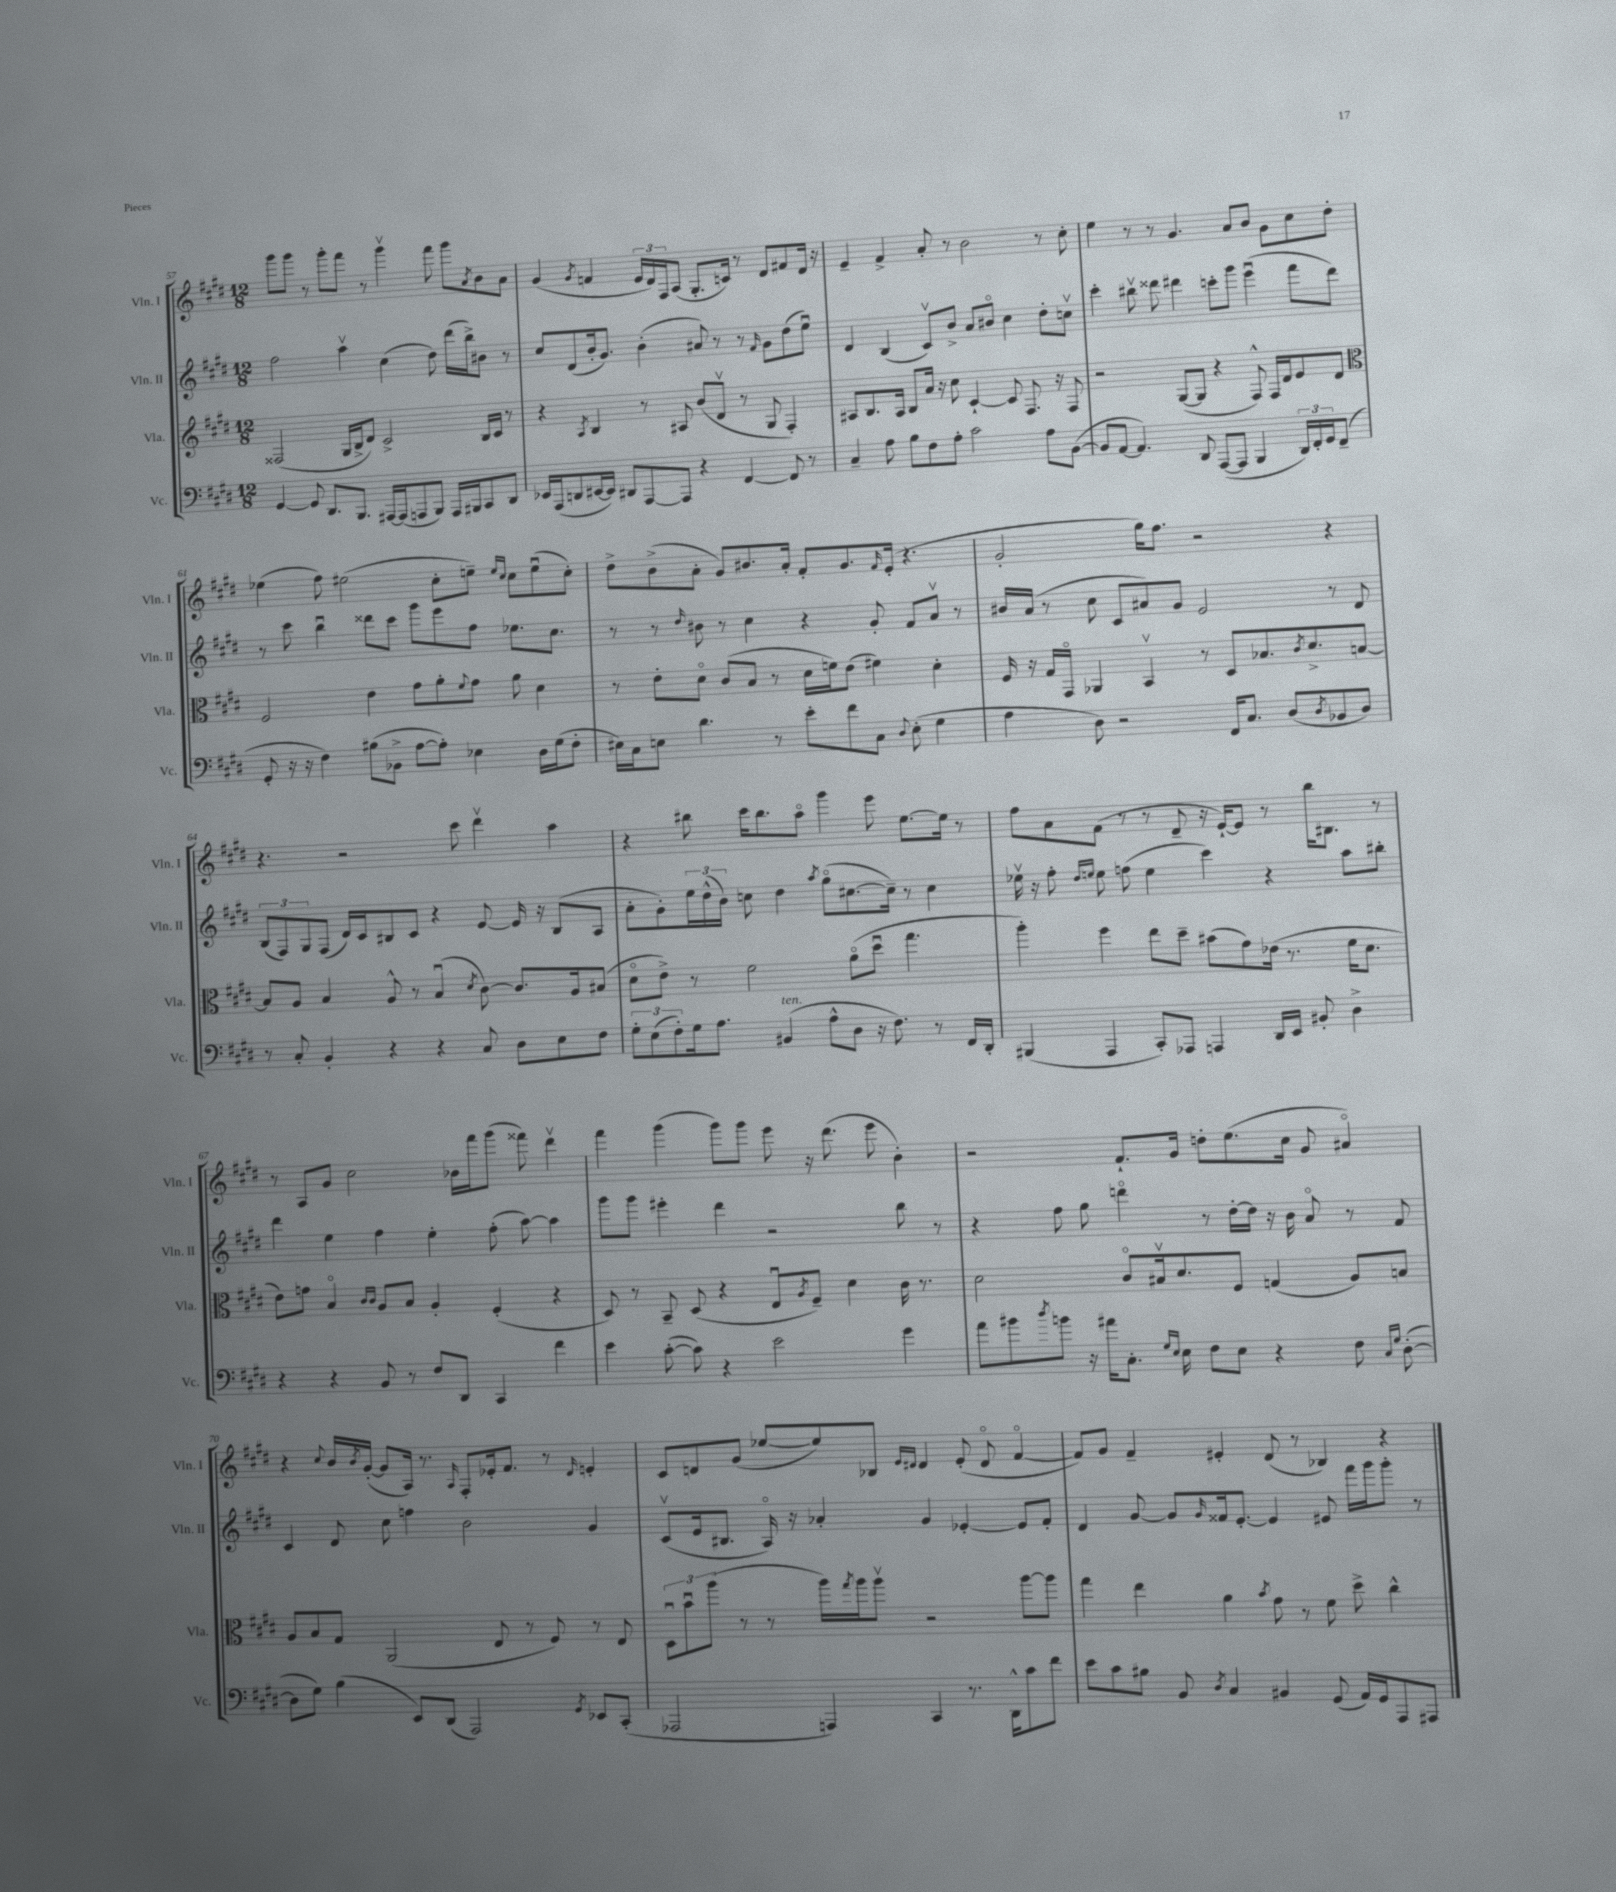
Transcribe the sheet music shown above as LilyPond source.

<<
\new StaffGroup <<
\new Staff = "s0" \with { instrumentName = "Vln. I" shortInstrumentName = "Vln. I" } {
    \clef treble \key e \major \numericTimeSignature \time 12/8
    gis'''8 gis'''8 r8 gis'''8-. fis'''8 r8 gis'''4\upbow fis'''8 gis'''8 \acciaccatura { a'8 } b'8 a'8 |
    gis'4( \acciaccatura { gis'8 } f'4 \tuplet 3/2 { e'16 dis'16) fis16 } a8( gis8.-. c'16) r8 dis'8 fis'8 dis'16 r16 |
    e'4-- fis'4-> a'8-. r8 b'2 r8 cis''8-. |
    e''4 r8 r8 gis'4. a'8 b'8 gis'8 cis''8 dis''8-. |
    ees''4( fis''8) eis''2( cis''8-. e''8--) \grace { e''16 cis''16 } cis''8 e''8\downbow( cis''8-.) |
    dis''8-> b'8->( a'8-. gis'8) bis'8. a'16-. fis'8-. gis'8. \grace { fis'16 } e'16-.( r4. |
    gis'2-. gis''16) fis''8. r2 r4 |
    r4. r2 cis'''8 dis'''4\upbow a''4 |
    r4 bis''8 cis'''16 bis''8. a''8\flageolet gis'''4 e'''8 e''8.~ e''16 r8 |
    fis''8 a'8 fis'8( r8 r8 dis'8-- r16 e'16~-!) e'8 r8 b''16 bis8. r8 |
    r8 a8 gis'8 cis''2 bes'16 fis'''16 gis'''8( fisis'''8) dis'''4\upbow |
    fis'''4 gis'''4( gis'''8) gis'''8 e'''8 r16 dis'''8.( e'''8 b'4-.) |
    r2 fis'8.-! gis'16 d''8-. e''8.( cis''16 gis'8 ais'4\flageolet) |
    r4 \appoggiatura { cis''8 } b'16 \acciaccatura { b'8 } gis'16~-.( gis'8 a16) r8. \grace { a16 } fis8-. ees'16-. fis'8. r8 \grace { dis'16 } e'4-. |
    cis'8 d'8 gis'8( ees''8~ ees''8) bes8 \grace { e'16 dis'16 } dis'4 e'8-.( dis'8\flageolet fis'4~\flageolet |
    fis'8) gis'8 fis'4-- eis'4-. dis'8( r8 bes4) r4 \bar "|." |
}
\new Staff = "s1" \with { instrumentName = "Vln. II" shortInstrumentName = "Vln. II" } {
    \clef treble \key e \major \numericTimeSignature \time 12/8
    fis''2 a''4\upbow cis''4( dis''8) dis'''16( b''16->) bis'8 r8 |
    cis''8 dis'8( b'16-. gis'8.) b'4-.( ais'8) r8 r8 \grace { fis'16 } gis'8 dis''8( e''8\downbow) |
    dis'4 b4( cis'8\upbow) b'8-> a'8 bis'8\flageolet cis''4 dis''8-. c''8\upbow |
    cis'''4-. bis''8\upbow disis'''8 dis'''4 c'''8-. gis'''8 e'''4\downbow( fis'''8 dis'''8) |
    r8 cis'''8 b''4\downbow disis'''8 cis'''8 gis'''8 e'''8 fis''8 ees''8. cis''8. |
    r8 r8 \grace { dis''16 } bis'8 r8 cis''4 r4 gis'8-. fis'8 a'8\upbow r8 |
    bis'16 a'16( r8 cis''8 cis'8 ais'8) gis'8 e'2 r8 dis'8 |
    \tuplet 3/2 { b8( fis8) gis8 } fis8( dis'16) cis'16 bis8 cis'8 r4 e'8~ e'16 r16 bis8( a8 |
    a'8-. gis'8-.) \tuplet 3/2 { e''16 dis''16-^( b'16) } c''8 dis''4 \acciaccatura { a''8 } gis''8\flageolet( cis''8.~ cis''16--) r8 cis''4 |
    ees''16\upbow r16 fis''8-. \grace { dis''16 e''16 } e''8 f''8( e''4 cis'''4) r4 a''8 bis''8-. |
    dis'''4 e''4 fis''4 e''4-. fis''8-.( a''8~) a''4 |
    gis'''8 gis'''8 eis'''4-. dis'''4 r2 b''8 r8 |
    r4 fis''8 gis''8 d'''4\flageolet r8 dis''16~-. dis''16 r16 b'16 a'8\flageolet r8 fis'8 |
    cis'4 dis'8 cis''8 f''4 b'2 gis'4 |
    cis'8\upbow( e'16 bis8. a16\flageolet) r16 aes'4-. gis'4 ees'4~-. ees'8 fis'8-. |
    dis'4 gis'8~ gis'8 \grace { gis'16 } fisis'16 e'8.~-. e'4 eis'8 fis'''16 gis'''16 gis'''8-. r8 \bar "|." |
}
\new Staff = "s2" \with { instrumentName = "Vla." shortInstrumentName = "Vla." } {
    \clef treble \key e \major \numericTimeSignature \time 12/8
    fisis2( gis16 b16-> dis'8) cis'2-> b16 cis'16 r8 |
    r4 \acciaccatura { a8 } b4 r8 ais8 b'8( dis'8\upbow r8 gis8 fis4-.) |
    ais8 b8. ais16 b8 a'16 r16 cis''8 cis'4~-! cis'8 fis8. r16 fis8 |
    r2 gis8~( gis8 r4 fis8-^) fis16 dis'16 e'8 dis'8 |
    \clef alto fis2 e'4 gis'8 a'8-. \appoggiatura { fis'8 } gis'8 a'8 dis'4 |
    r8 e'8-. dis'8\flageolet cis'8( b8 r8 dis'16 f'16) e'8( fis'4) dis'4-. |
    fis16 r16 gis16 gis,16\flageolet aes,4 b,4\upbow r8 dis8 bes8. \acciaccatura { cis'8 } dis'8.-> b8~ |
    b8 a8 b4 a8-^ r8 b4\downbow( \acciaccatura { dis'8 } cis'8~) cis'8. a16 bis8( |
    dis'8\flageolet e'8->) r8 fis'2 a'8\flageolet( dis''8\downbow gis''4. |
    a''4-.) fis''4 e''8 dis''8-- bis'8( gis'8) ees'16( r8. fis'16 dis'8. |
    e'8) g'8 b4\flageolet \grace { cis'16 cis'16 } a8 b8 a4-. fis4-.( r4 |
    dis8) r8 b,8-- dis8( r4 e8\downbow \acciaccatura { a8 } fis8--) dis'4 cis'16 r8. |
    dis'2 cis'8\flageolet bis16\upbow dis'8. fis8 g4( a8) b8 |
    a8 b8 gis8 a,2( e8 r8 fis8) r8 e8 |
    \tuplet 3/2 { dis8\downbow b'8\downbow a''8( } r8 r8 a''16) \acciaccatura { gis''8 } a''16 a''8\upbow r2 a''8~ a''8 |
    gis''4 e''4 a'4 \acciaccatura { b'8 } gis'8 r8 fis'8 dis''8-> cis''4-^ \bar "|." |
}
\new Staff = "s3" \with { instrumentName = "Vc." shortInstrumentName = "Vc." } {
    \clef bass \key e \major \numericTimeSignature \time 12/8
    gis,4~ gis,8 dis,8. b,,8. ais,,16~ ais,,16( a,,8 b,,8) a,,16 bis,,16 cis,8 dis,8 |
    ees,16 a,,16( d,8 eis,16~ eis,16) dis,8 a,,8~ a,,8 r4 fis,4~ fis,8 r8 |
    cis4-- a8 b8 fis8 a8-. cis'2 a8 b,8~( |
    b,8 a,8~ a,4.) dis,8 a,,8~( a,,8 b,,4 \tuplet 3/2 { dis,16) fis,16-. gis,16 } fis,8--( |
    gis,8-. r16 r16 fis4) bis8( bes,8-> a8~ a8-.) ees4 dis16 gis16( fis8-. |
    eis16) cis16 e8 dis'4. r8 e'8-. fis'8 cis8 \appoggiatura { dis8 } e8-.( gis4 |
    a4 dis8) r2 fis,16 cis8. dis8( \acciaccatura { dis8 } bes,8 dis8) |
    r8 cis8-. b,4-. r4 r4 cis8 dis8 e8 fis8 |
    \tuplet 3/2 { gis8-. e8( fis8-.) } gis16 a8. bis,4^\markup { \italic "ten." }( a8-^ dis8 r16 fis8.) r8 fis,16 dis,16-. |
    bis,,4( a,,4 cis,8-.) aes,,8 a,,4 dis,16 e,16 bis,8-. dis4-> |
    r4 r4 b,8 r8 fis8 dis,8 cis,4 fis'4 |
    e'4 cis'8~-.( cis'8) r4 e'2 gis'4 |
    a'8 bis'8 \acciaccatura { dis''8 } b'8 r16 ais'16 cis8.-. \grace { gis16 e16 } e16 fis8 e8 r4 fis8 \grace { cis16 gis16 } dis8~-.( |
    dis8 gis8) b4( e,8) dis,8( a,,2) \acciaccatura { gis,8 } ees,8 cis,8-.( |
    aes,,2 a,,4) cis,4 r8. dis,16-^ cis'8 fis'8 |
    e'8 cis'8 bis8 b,8 \acciaccatura { dis8 } cis4 bis,4 gis,8( a,16) gis,16 a,,8 ais,,8 \bar "|." |
}
>>
>>
\layout { \context { \Score currentBarNumber = #57 } }
